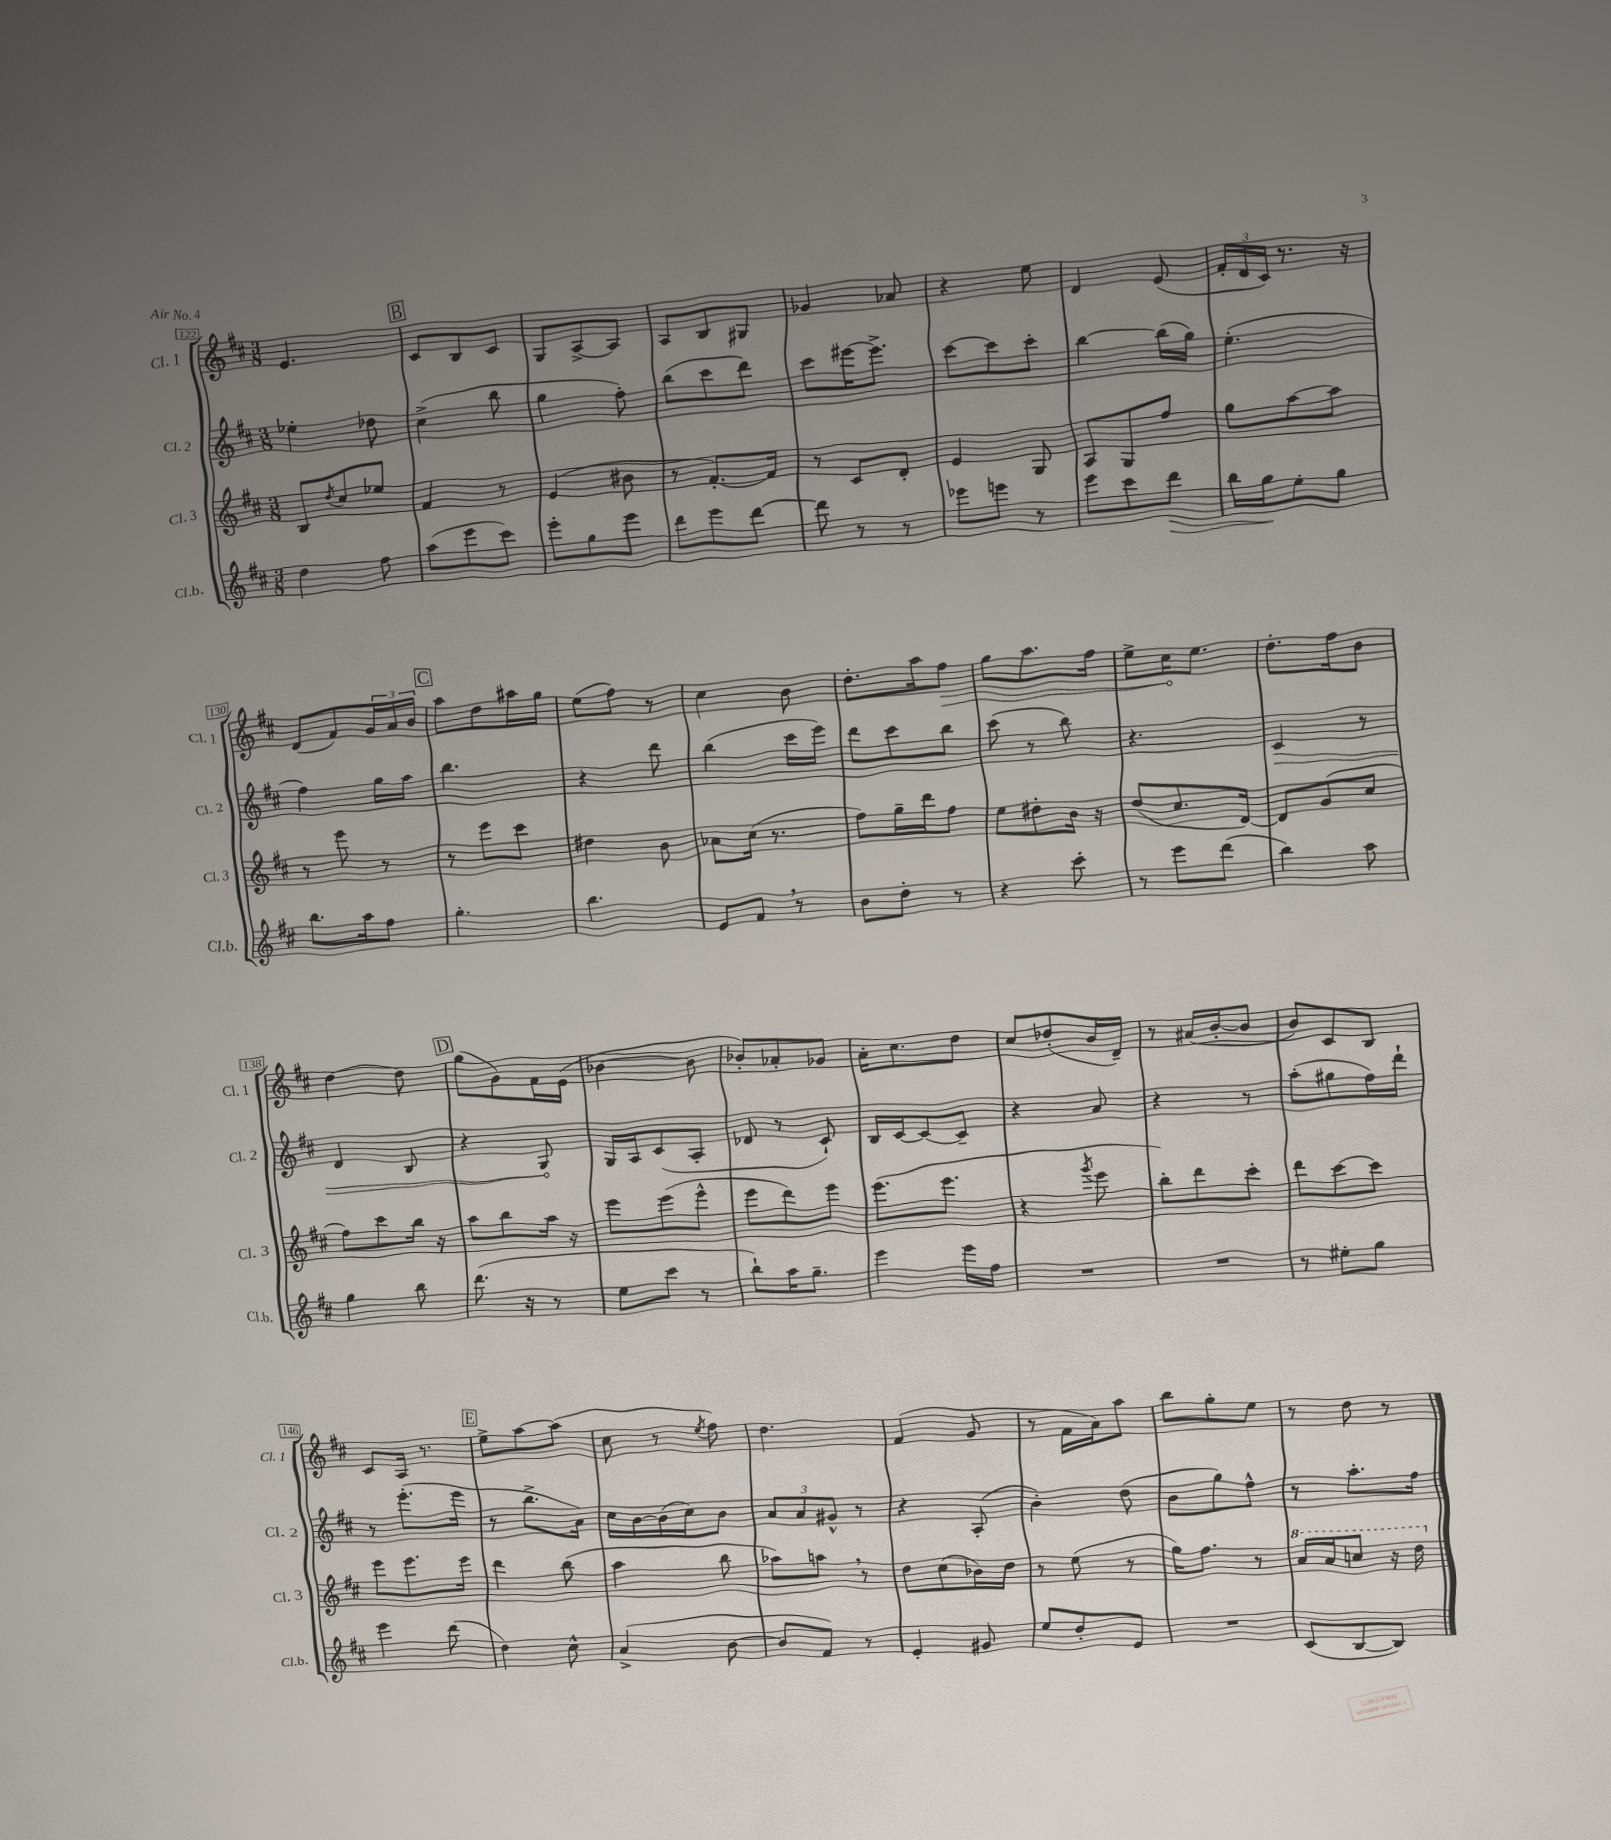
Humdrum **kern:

**kern	**kern	**kern	**kern
*staff4	*staff3	*staff2	*staff1
*clefG2	*clefG2	*clefG2	*clefG2
*k[f#c#]	*k[f#c#]	*k[f#c#]	*k[f#c#]
*M3/8	*M3/8	*M3/8	*M3/8
4dd\	8B/L	4ee-'\	4.e/
.	8qdd/	.	.
.	8cc#/	.	.
8ff#\	8ee-/J	8dd-\	.
=	=	=	=
(8aa\L	4f#/	(4cc#^\	8c#/L
8eee\	.	.	8B/
8ccc#\J)	8r	8bb\	8c#/J
=	=	=	=
8eee'\L	(4e/	4gg\	8G/L
8gg\	.	.	[8A^/
8eee\J	8b#\	8ff#'\)	8A/]J
=	=	=	=
8ddd\L	8r	(8bb\L	8A/L
8eee\	[8.f#'/L)	8ccc#\	8B/
[8ddd\J	.	8ddd\J)	8G#/J
.	16f#/]Jk	.	.
=	=	=	=
8ddd\]	8r	8ccc#\L	4g-/
8r	8c#/L	[16eee#\K	.
.	.	8.eee#^\]J	.
8r	8d'/J	.	8a-/
=	=	=	=
8eee-\L	4e/	[8ccc#\L	4r
8eee\J	.	8ccc#\]	.
8r	8G/	8ccc#'\J	8ee\
=	=	=	=
8eee\L	8A/L	[4bb\	4d/
8ccc#\	8G/	.	.
8ddd\J	8ff#/J	(16bb\]LL	(8e/
.	.	16gg\JJ)	.
=	=	=	=
16bb\LL	8gg\L	(4.ee'\	24f#'/LL
.	.	.	24d/
16gg\J	.	.	.
.	.	.	24c#/JJ)
8ee'\	[8aa\	.	8.r
8gg\J	8aa\]J	.	.
.	.	.	16r
=	=	=	=
8.bb\L	8r	4ff#\)	(8d/L
.	8eee\	.	8f#/)
16aa\k	.	.	.
8ff#\J	8r	16gg\LL	24g/L
.	.	.	24a/
.	.	16aa\JJ	.
.	.	.	24b/JJ
=	=	=	=
4.gg'\	8r	4.bb\	8aa\L
.	8eee\L	.	8dd\
.	8ccc#\J	.	16aa#\L
.	.	.	16gg\JJ
=	=	=	=
4.bb\	4dd#\	4r	(8ee\L
.	.	.	8ff#\J)
.	8b\	8ddd\	8r
=	=	=	=
8e/L	8a-\L	(4bb\	4cc#\
8f#/J	(16cc#\Jk	.	.
.	8.r	.	.
8r	.	16ccc#\LL	8b\
.	.	16eee\JJ)	.
=	=	=	=
8b\L	8ff#\L)	8ddd\L	8.dd'\L
8dd'\J	16gg~\L	8ccc#\	.
.	16ddd\J	.	16aa\k
8r	8ff#\J	8bb\J	8ff#\J
=	=	=	=
4r	8ee\L	(8ccc#\	8gg\L
.	8dd#'\	8r	8.aa\
8ccc#'\	16b\Jk	8bb\)	.
.	16r	.	16ff#\Jk
=	=	=	=
8r	(8dd/L	4.r	8ee^\L
8eee\L	8.cc#/	.	16cc#\K
.	.	.	8.ee\J
(8ddd\J	.	.	.
.	[16d/Jk)	.	.
=	=	=	=
4bb\)	8d/]L	4c#/	8.dd'\L
.	(8g/	.	.
.	.	.	16ff#\k
8aa\	8cc#/J	8r	8b\J
=	=	=	=
4gg\	8ff#\L)	4d/	[4dd\
.	8ccc#\	.	.
8bb\	16bb\Jk	8B/	8dd\]
.	16r	.	.
=	=	=	=
(8.ddd\	8aa\L	4r	(8gg\L
.	8bb\	.	8g\)
16r	.	.	.
8r	16aa\Jk	8G/	16f#\L
.	16r	.	(16e\JJ
=	=	=	=
8ee\L	8eee\L	16G/LL	[4b-\
.	.	16A/J	.
8ccc#\J	(8eee\	(8c#/	.
8r	8eee^^\J	8A'/J	8b-\]
=	=	=	=
8bb`\L)	8eee\L	8d-/	8b-'/L)
16aa\K	8ddd\)	8r	8a-'/
8.gg~\J	.	.	.
.	8eee\J	8c#`/)	8g-/J
=	=	=	=
4eee\	(8.eee\L	16B/LL	16a'\LK
.	.	[16c#/J	8.cc#\
.	.	8c#/_	.
.	8.eee\J	.	.
16eee\LL	.	8c#~/]J	8dd\J
16ff#\JJ	.	.	.
=	=	=	=
4.r	4r	4r	8cc#/L
.	.	.	(8dd-'/
.	8qggg/	.	.
.	8eee\	8a/	16b/L
.	.	.	16d~/JJ)
=	=	=	=
4.r	8bb'\L)	4r	8r
.	8ddd\	.	(16a#/LL
.	.	.	[16b'/J
.	8ccc#'\J	8r	8b/]J
=	=	=	=
8r	8ddd\L	(8aa'\L	8b/L)
8ee#'\L	[8ccc#\	8gg#\	8c#/
8gg\J	8ccc#\]J	16ff#\L)	8B/J
.	.	16ddd`\JJ	.
=	=	=	=
4eee\	8eee\L	8r	8c#/L
.	8.eee\	(8.eee'\L	16A/Jk
.	.	.	8.r
(8ddd\	.	.	.
.	16eee\Jk	16eee\Jk	.
=	=	=	=
4dd\)	4ddd\	8r	8ee^\L
.	.	8.bb^\L	[8aa\
8cc#^^\	(8bb\	.	(8aa\]J
.	.	16a\Jk)	.
=	=	=	=
(4a^/	4aa\	16cc#\LL	8cc#\
.	.	[16b\	.
.	.	(16b\]	8r
.	.	16cc#\J)	.
.	.	.	8qee/
[8b\	8bb\	8b\J	8ff#\)
=	=	=	=
8b/]L	8aa-\L)	12a/L	4.dd\
.	.	12a/	.
8f#/J)	8aa\J	.	.
.	.	12g#^^/J	.
8r	8r	8r	.
=	=	=	=
4e'/	8dd\L	4r	(4f#/
.	(8cc#\	.	.
8g#/	16b-\L)	(8A'/	8g/
.	16dd\JJ	.	.
=	=	=	=
8ee/L	8r	4b'\)	8r
8dd'/	(8ee\	.	16f#\LL
.	.	.	16a\J)
8e/J	8r	(8dd\	8aa\J
=	=	=	=
4.r	16gg\LK)	8b\L	8bb\L
.	8.ff#\J	.	.
.	.	8gg\)	8gg'\
.	8r	8ff#^^\J	8ee\J
=	=	=	=
(8c#/L	16aa/LL	8r	8r
.	16aa/J	.	.
[8B/	8ccc/J	8.aa'\L	8dd\
8B/]J)	16r	.	8r
.	16ddd\	16ff#\Jk	.
==	==	==	==
*-	*-	*-	*-
